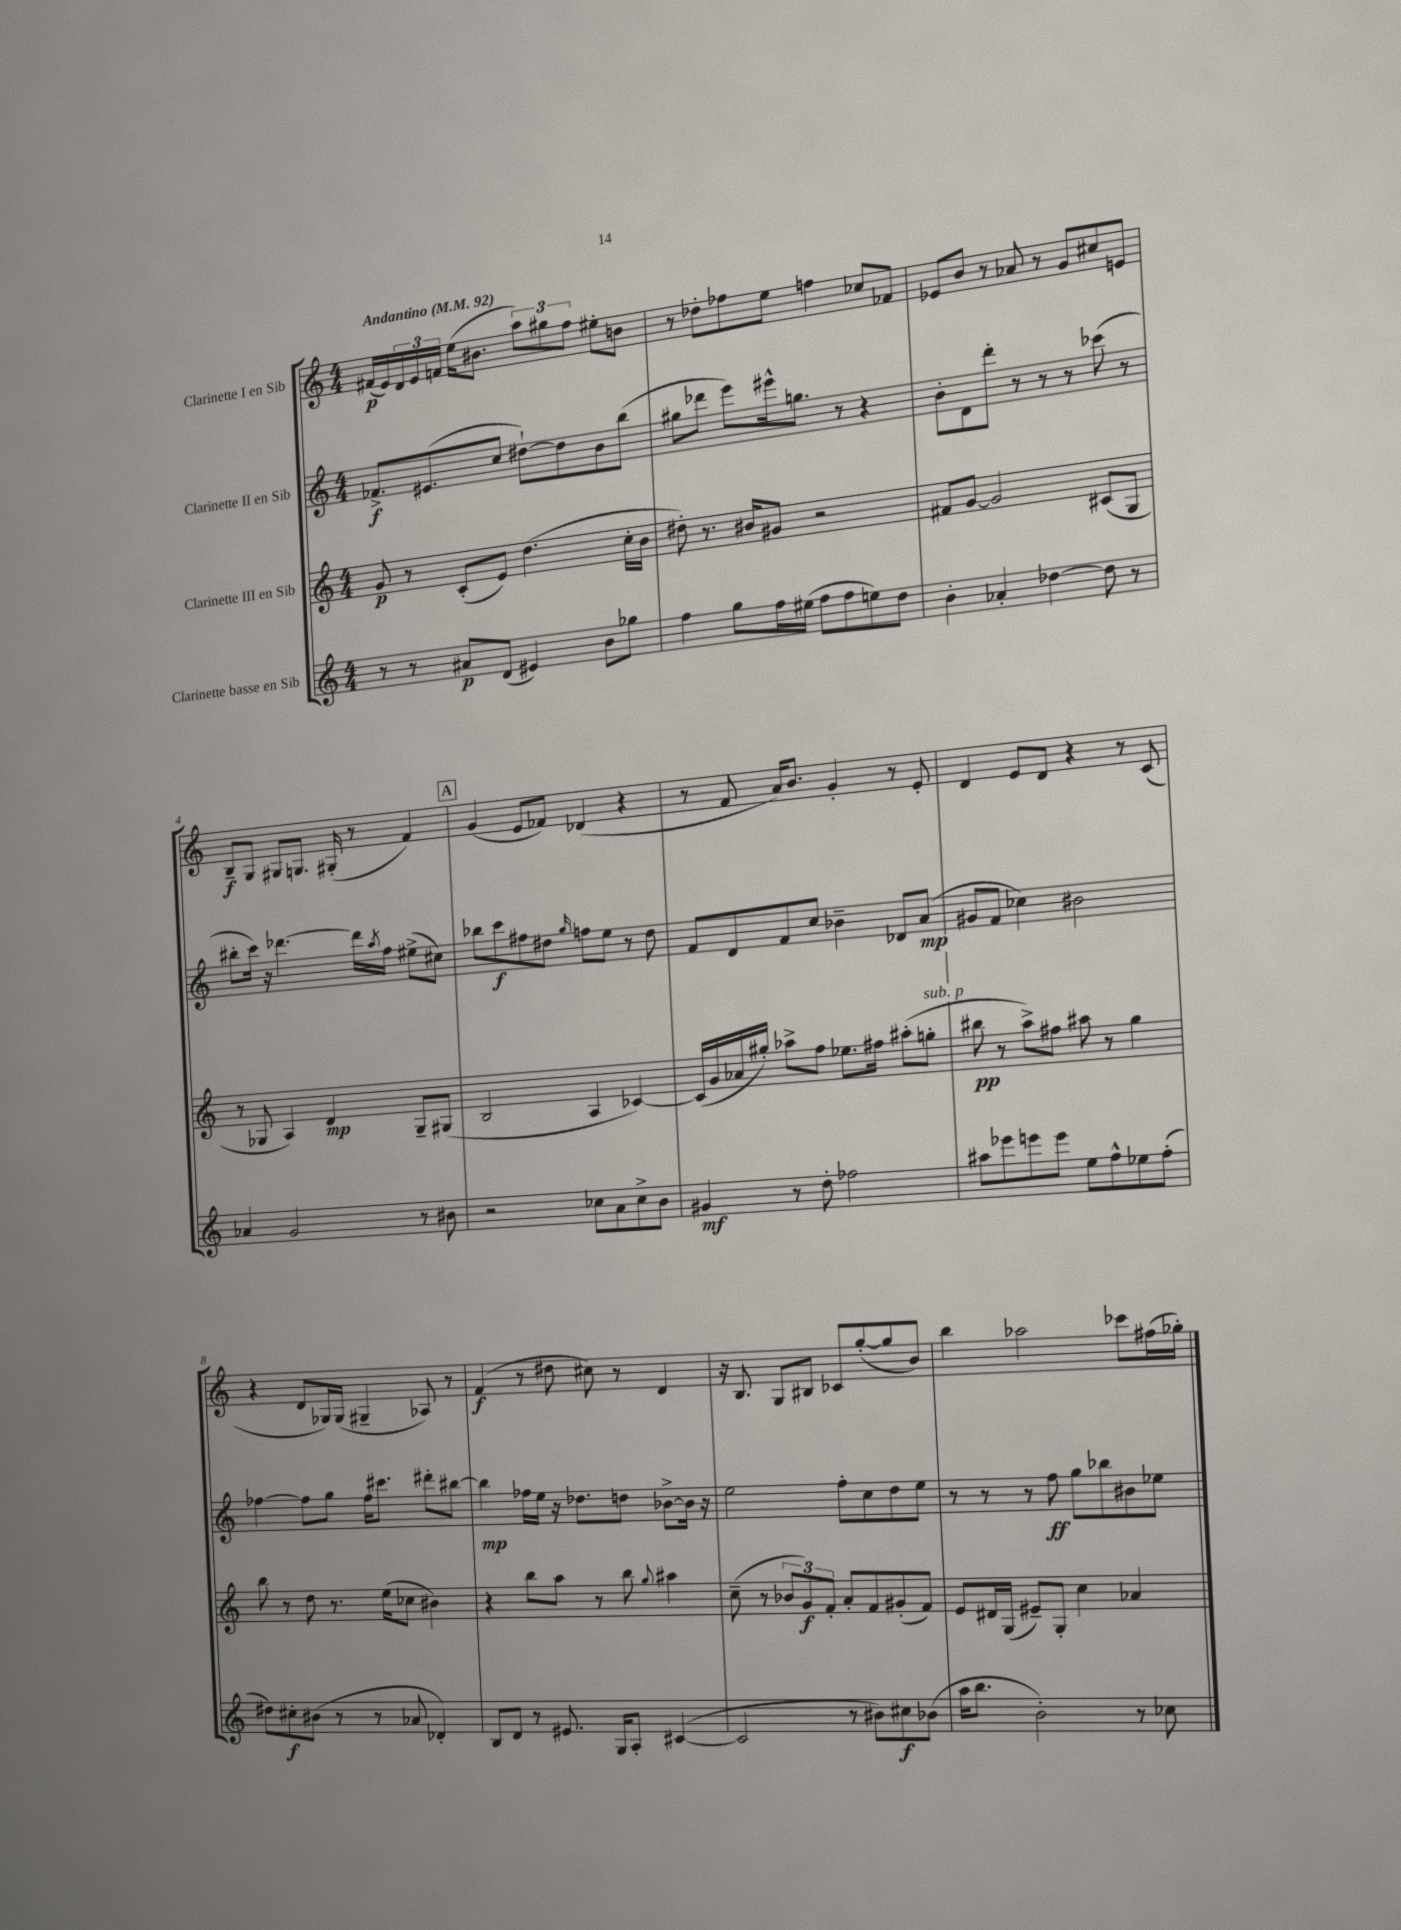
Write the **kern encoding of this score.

**kern	**kern	**kern	**kern
*staff4	*staff3	*staff2	*staff1
*clefG2	*clefG2	*clefG2	*clefG2
*k[]	*k[]	*k[]	*k[]
*M4/4	*M4/4	*M4/4	*M4/4
*MM92	*MM92	*MM92	*MM92
8r	8g/	8.f-^/L	(16f#/LL
.	.	.	16e/)
8r	8r	.	24d/
.	.	.	24e/
.	.	(8.e#/	.
.	.	.	24f/JJ
8a#/L	(8c'/L	.	(16ee\LK
.	.	.	8.b#\J
(8d/J	8e/J)	8cc/J	.
4e#/)	(4.dd\	[8dd#`\L)	12aa\L)
.	.	.	12gg#\
.	.	8dd#\]	.
.	.	.	12ff\J
8b\L	.	8b\	8ee#'\L
8gg-\J	16cc'\LL	(8bb\J	8b\J
.	16b\JJ	.	.
=	=	=	=
4ff\	8dd#'\)	8gg#\L	8r
.	8.r	8ddd-\J	8dd-'\L
8gg\L	.	8eee\L)	8ff-\
.	16b#/LK	.	.
16ff\L	8g#/J	16eee#^^\k	8ee\J
(16ee#\JJ	.	8.gg\J	.
8ff\L	2r	.	4ff\
8ff\	.	8r	.
8ee\)	.	4r	8cc-/L
8dd\J	.	.	8f-/J
=	=	=	=
4b'\	8f#/L	8b'\L	8e-/L
.	[8g/J	8d\	8b/J
4a-'/	2g/]	8ddd'\J	8r
.	.	8r	8a-/
[4dd-\	.	8r	8r
.	.	8r	8g/L
8dd-\]	(8c#/L	(8ccc-\	8cc#/
8r	8G/J	8r	8e/J
=	=	=	=
4a-/	8r	8bb#'\L	8B~/L
.	8G-/	16ccc\Jk)	8G/J
.	.	16r	.
2g/	4A/)	[4.ddd-\	8G#/L
.	.	.	8.G/J
.	4d/	.	.
.	.	.	(16G#'/
.	.	16ddd-\]LL	8r
.	.	8qaa/	.
.	.	16ff\JJ	.
8r	8G-~/L	(8ee#^\L	4f/)
8b#\	(8G#/J	8cc#\J)	.
=	=	=	=
2r	2B/	8bb-\L	(4g/
.	.	8ccc\	.
.	.	8ff#\	8e/L
.	.	8dd#\J	8f-/J)
.	.	16qqgg/	.
8cc-\L	4A/	8ff\L	(4d-/
8a\	.	8ee\J	.
8cc-^\	[4c-/)	8r	4r
8b\J	.	8dd#\	.
=	=	=	=
4g#/	(16c-/]LL	8f/L	8r
.	16g/	.	.
.	16a-/	8d/	8f/
.	16gg#'/JJ)	.	.
8r	8aa-^\L	8f/	16a/LK)
.	.	.	8.b/J
8dd'\	8ff\J	8cc/J	.
2ff-\	8.ee-\L	4b-~\	4g'/
.	16ff#\Jk	.	.
.	(8aa#'\L	8d-/L	8r
.	8gg'\J	(8a/J	8e'/
=	=	=	=
8aa#\L	8bb#\	8g#/L	4d/
8eee-\	8r	8f/J	.
8eee\	8aa^\L)	4cc-\)	8e/L
8eee\J	8ff#\J	.	8d/J
8ee\L	8aa#\	2b#\	4r
8ff^^\	8r	.	.
8ee-\	4gg\	.	8r
(8ff'\J	.	.	(8c/
=	=	=	=
8dd#\L)	8bb\	[4ff-\	4r
8cc#'\	8r	.	.
(8b#\J	8dd\	8ff-\]L	8d/L
8r	8.r	8gg\J	16G-/L)
.	.	.	(16G-/JJ
8r	.	16ff-\LK	4G#~/
.	(16ee\LK	8.ccc#\J	.
8a-/	8cc-\J	.	.
4d-'/)	4b#\)	8ddd#'\L	8A-/)
.	.	[8bb#\J	8r
=	=	=	=
8B/L	4r	4bb#\]	(4f/
8d/J	.	.	.
8r	8bb\L	16ff-\LL	8r
.	.	16ee\JJ	.
8.e#/	8aa\J	16r	8dd#\
.	.	8.dd-\L	.
.	8r	.	8cc#\)
16G/LK	.	.	.
8A'/J	8bb\	8dd\J	8r
.	8qqgg/	.	.
([4c#/	4aa#\	[8b-^\L	4d/
.	.	16b-\]Jk	.
.	.	16r	.
=	=	=	=
2c#/]	(8cc~\	2ee\	16r
.	.	.	8.B/
.	8r	.	.
.	12b-/L	.	8G/L
.	12g/)	.	.
.	.	.	8B#/J
.	12f'/J	.	.
8r	8a'/L	8ff'\L	8c-/L
8b#\L)	8f/	8cc\	([8gg'/
8cc#\	(8g#'/	8dd\	8gg/]
(8b-\J	8f/J)	8ee\J	8b/J)
=	=	=	=
16aa\LK	8e/L	8r	4bb\
8.bb\J	.	.	.
.	16d#/L	8r	.
.	(16G/JJ	.	.
2b'\)	8e#~/L)	8r	2aa-\
.	8G'/J	8ff\	.
.	4cc\	8gg\L	.
.	.	8bb-\	.
8r	4a-/	8b#\	8ccc-\L
8cc-\	.	8ee-\J	(16ff#\L
.	.	.	16gg-'\JJ)
==	==	==	==
*-	*-	*-	*-
